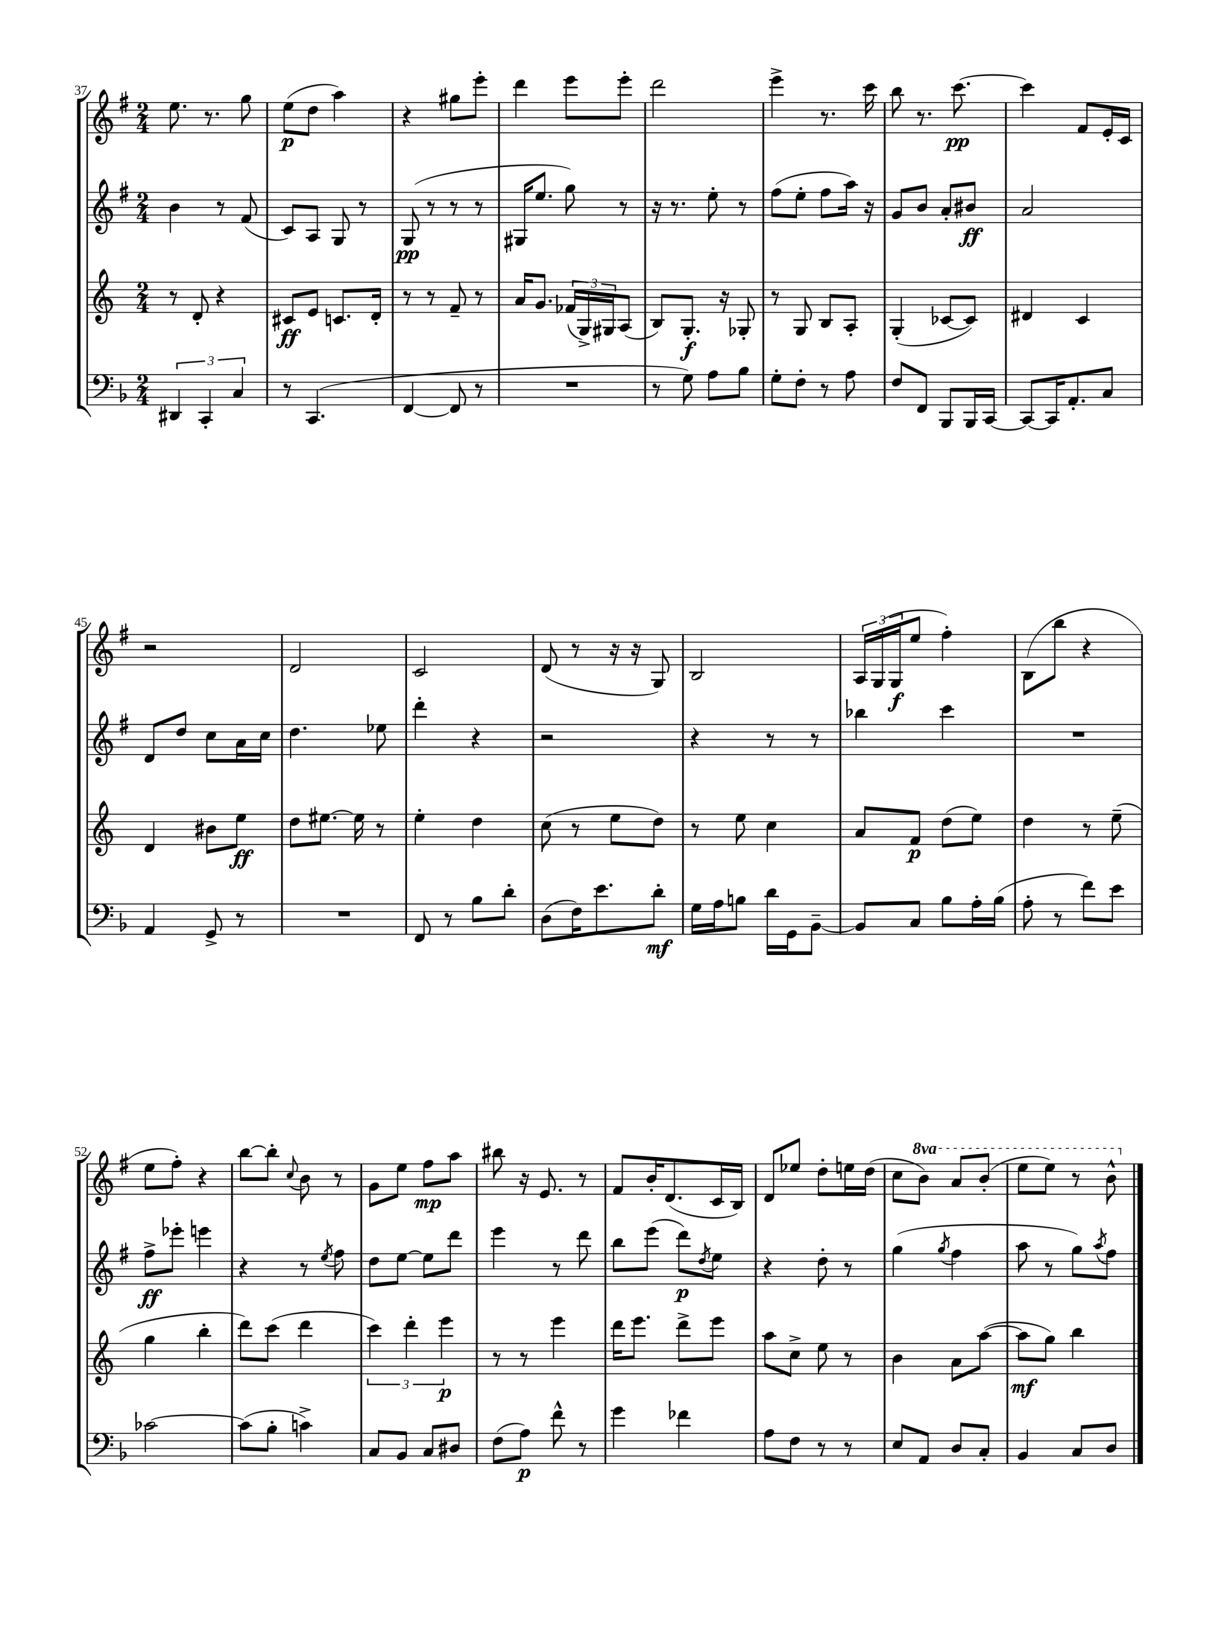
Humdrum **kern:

**kern	**kern	**kern	**kern
*staff4	*staff3	*staff2	*staff1
*clefF4	*clefG2	*clefG2	*clefG2
*k[b-]	*k[]	*k[f#]	*k[f#]
*M2/4	*M2/4	*M2/4	*M2/4
6DD#/	8r	4b\	8.ee\
.	8d'/	.	.
6CC'/	.	.	.
.	.	.	8.r
.	4r	8r	.
6C/	.	.	.
.	.	(8f#/	8gg\
=	=	=	=
8r	8c#/L	8c/L)	(8ee\L
(4.CC/	8e/J	8A/J	8dd\J
.	8.c/L	8G/	4aa\)
.	.	8r	.
.	16d'/Jk	.	.
=	=	=	=
[4FF/	8r	(8G/	4r
.	8r	8r	.
8FF/]	8f~/	8r	8gg#\L
8r	8r	8r	8eee'\J
=	=	=	=
2r	16a/LK	16G#/LK	4ddd\
.	8.g/J	8.ee/J	.
.	(24f-/LL	8gg\)	8eee\L
.	24G^/)	.	.
.	24G#/J	.	.
.	(8A/J	8r	8eee'\J
=	=	=	=
8r	8B/L)	16r	2ddd\
.	.	8.r	.
8G\)	8.G'/J	.	.
8A\L	.	8ee'\	.
.	16r	.	.
8B-\J	8G-'/	8r	.
=	=	=	=
8G'\L	8r	(8ff#\L	4eee^\
8F'\J	8G/	8ee'\J	.
8r	8B/L	8ff#\L	8.r
8A\	8A'/J	16aa\Jk)	.
.	.	16r	16ccc\
=	=	=	=
8F/L	(4G'/	8g/L	8bb\
8FF/J	.	8b/J	8.r
8BBB-/L	[8c-/L	8a'/L	.
.	.	.	[8.ccc\
16BBB-/L	8c-/]J)	8b#/J	.
[16CC/JJ	.	.	.
=	=	=	=
8CC/_L	4d#/	2a/	4ccc\]
16CC/]K	.	.	.
8.AA'/	.	.	.
.	4c/	.	8f#/L
8C/J	.	.	16e'/L
.	.	.	16c/JJ
=	=	=	=
4AA/	4d/	8d/L	2r
.	.	8dd/J	.
8GG^/	8b#\L	8cc\L	.
8r	8ee\J	16a\L	.
.	.	16cc\JJ	.
=	=	=	=
2r	8dd\L	4.dd\	2d/
.	[8.ee#\J	.	.
.	16ee#\]	.	.
.	8r	8ee-\	.
=	=	=	=
8FF/	4ee'\	4ddd'\	2c/
8r	.	.	.
8B-\L	4dd\	4r	.
8d'\J	.	.	.
=	=	=	=
(8D\L	(8cc\	2r	(8d/
16F\K)	8r	.	8r
8.e\	.	.	.
.	8ee\L	.	16r
.	.	.	16r
8d'\J	8dd\J)	.	8G/)
=	=	=	=
16G\LL	8r	4r	2B/
16A\J	.	.	.
8B\J	8ee\	.	.
16d\LL	4cc\	8r	.
16GG\J	.	.	.
[8BB-~\J	.	8r	.
=	=	=	=
8BB-/]L	8a/L	4bb-\	24A/LL
.	.	.	(24G/
.	.	.	24G/J
8C/J	8f/J	.	8ee/J
8B-\L	(8dd\L	4ccc\	4ff#'\)
16A'\L	8ee\J)	.	.
(16B-\JJ	.	.	.
=	=	=	=
8A'\	4dd\	2r	(8B\L
8r	.	.	8bb\J
8f\L)	8r	.	4r
8e\J	(8ee~\	.	.
=	=	=	=
[2c-\	4gg\	8ff#^\L	8ee\L
.	.	8eee-'\J	8ff#'\J)
.	4bb'\	4eee\	4r
=	=	=	=
(8c-\]L	8ddd\L)	4r	[8bb\L
8B-'\J	(8ccc\J	.	8bb'\]J
.	.	.	8qqcc/
4c^\)	4ddd\	8r	8b\
.	.	8qee/	.
.	.	8ff#\	8r
=	=	=	=
8C/L	6ccc\)	8dd\L	8g\L
8BB-/J	.	[8ee\J	8ee\J
.	6ddd'\	.	.
8C/L	.	8ee\]L	8ff#\L
.	6eee\	.	.
8D#/J	.	8ddd\J	8aa\J
=	=	=	=
(8F\L	8r	4eee\	8bb#\
8A\J)	8r	.	16r
.	.	.	8.e/
8f^^\	4eee\	8r	.
8r	.	8ddd\	8r
=	=	=	=
4g\	16ddd\LK	8bb\L	8f#/L
.	8.eee\J	.	.
.	.	(8eee\J	16b'/K
.	.	.	(8.d/
4f-\	8ddd^\L	8ddd\L)	.
.	.	8qdd/	.
.	8eee\J	8ee\J	16c/L
.	.	.	16B/JJ)
=	=	=	=
8A\L	8aa\L	4r	8d/L
8F\J	8cc^\J	.	8ee-/J
8r	8ee\	8dd'\	8dd'\L
8r	8r	8r	16ee\L
.	.	.	(16dd\JJ
=	=	=	=
8E/L	4b\	(4gg\	8cc\L
8AA/J	.	.	8bb\J)
.	.	8qgg/	.
8D/L	8a\L	4ff#\	8aa/L
8C'/J	([8aa\J	.	(8bb'/J
=	=	=	=
4BB-/	8aa\]L	8aa\	8eee\L
.	8gg\J)	8r	8eee\J)
8C/L	4bb\	8gg\L)	8r
.	.	8qaa/	.
8D/J	.	8ff#\J	8bb^^\
==	==	==	==
*-	*-	*-	*-
